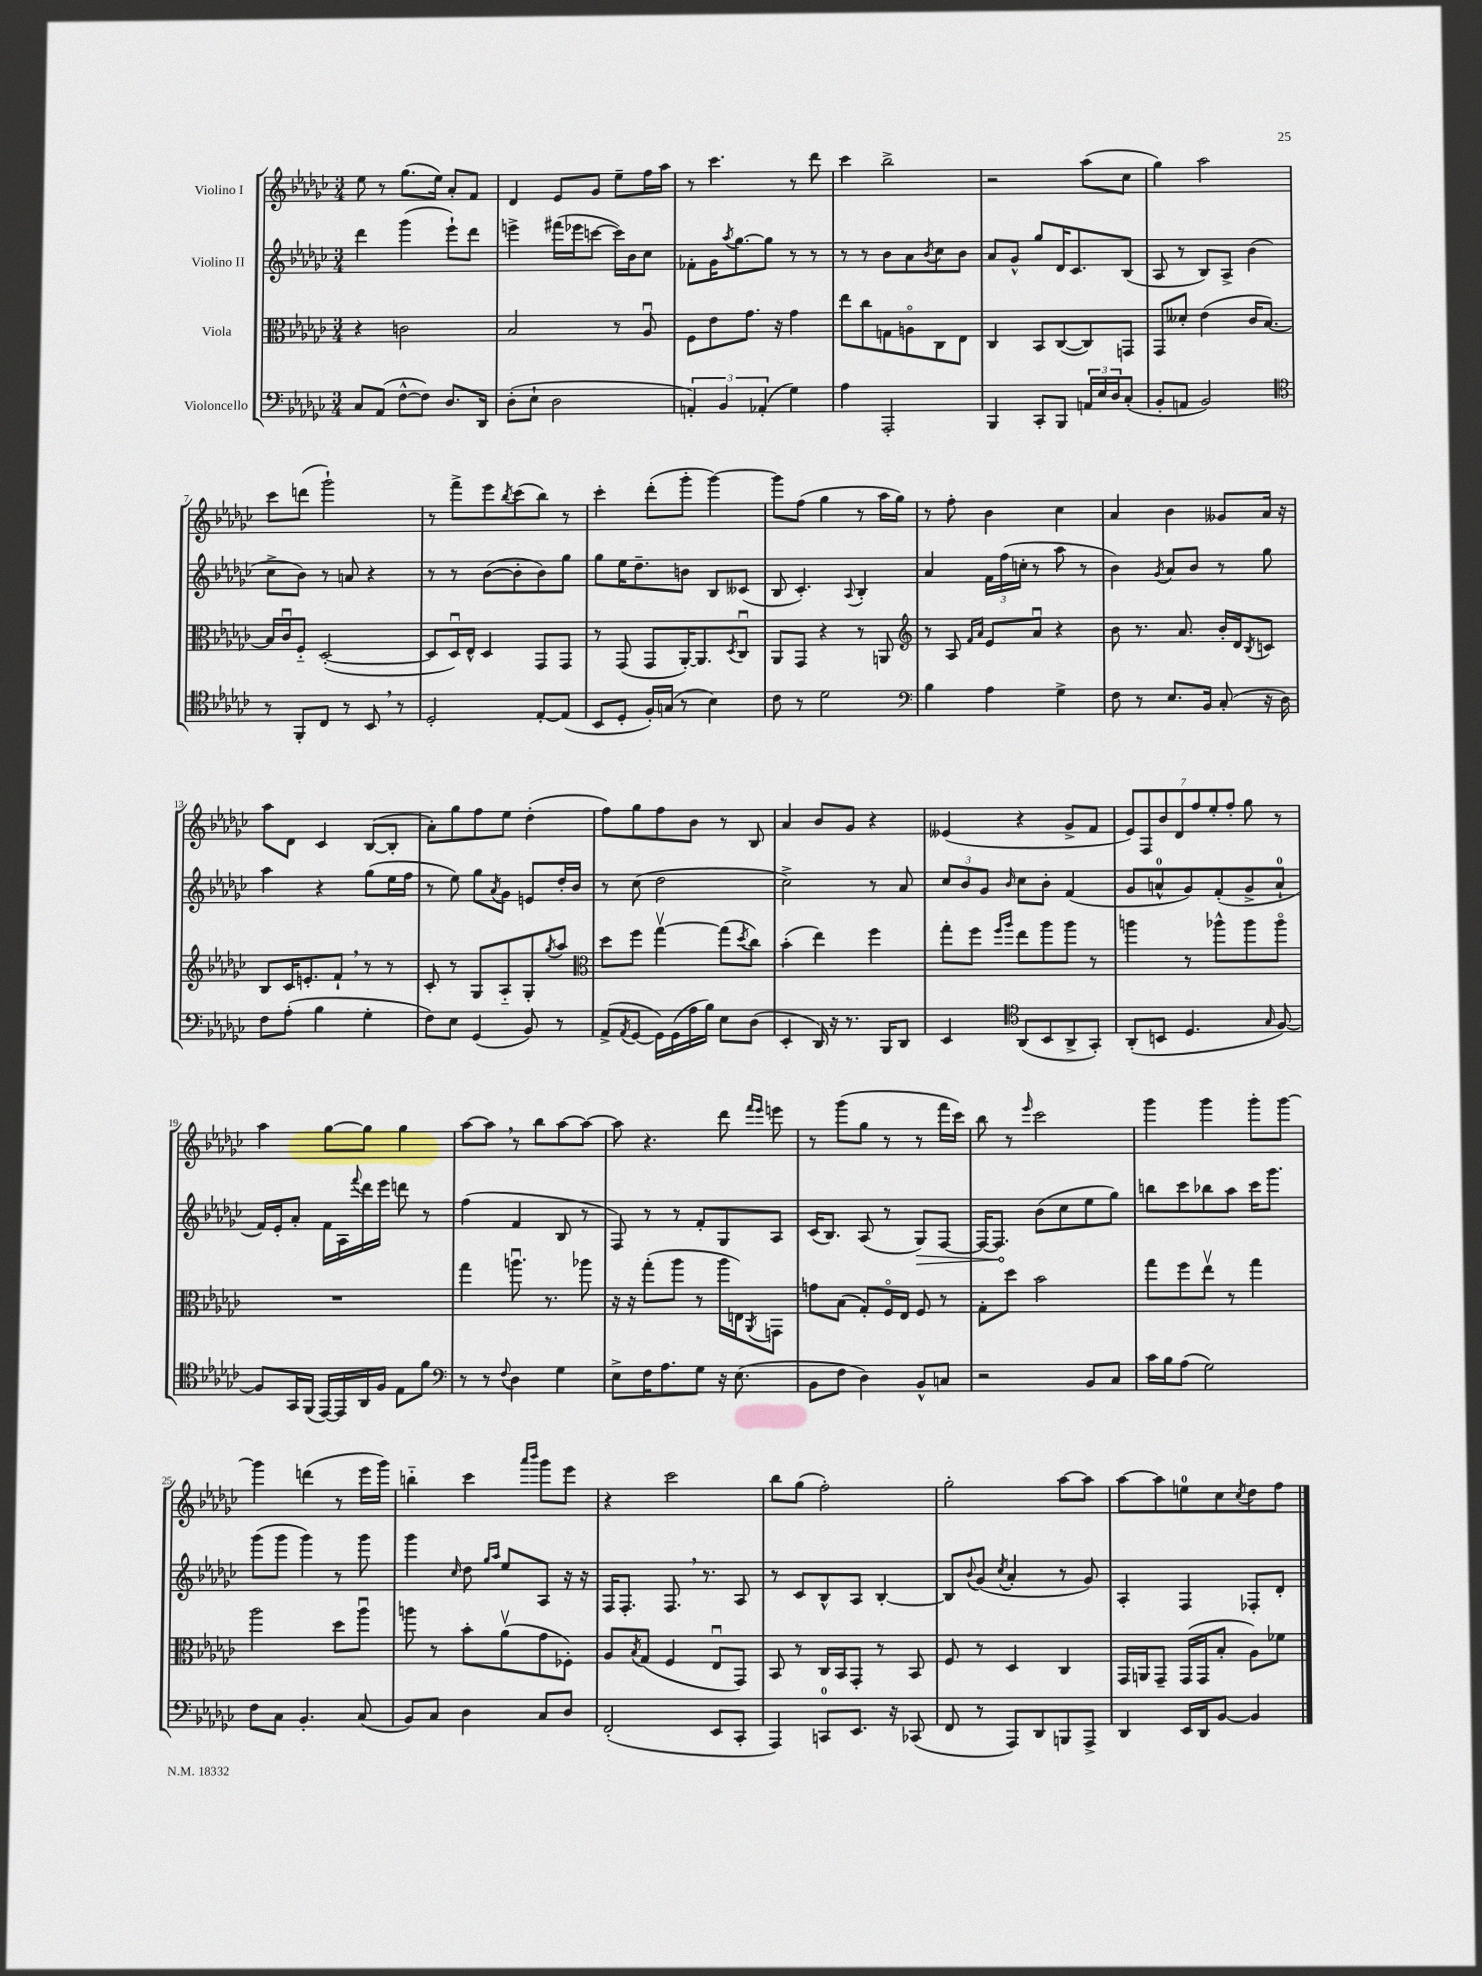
<<
\new StaffGroup <<
\new Staff = "s0" \with { instrumentName = "Violino I" } {
    \clef treble \key ges \major \numericTimeSignature \time 3/4
    ees''8 r8 ges''8.( ees''16) aes'8-. f'8 |
    des'4 ees'8 ges'8 ees''8-- f''16 aes''16 |
    r8 ces'''4. r8 des'''8 |
    ces'''4 bes''2-> |
    r2 aes''8( ces''8 |
    ges''4) aes''2 |
    ces'''8 d'''8( ges'''2-!) |
    r8 f'''8-> ees'''8 \acciaccatura { bes''8 } ces'''8( bes''8) r8 |
    ces'''4-. des'''8-.( ges'''8-. ges'''4~) |
    ges'''8 f''8( ges''4 r8 aes''16 ges''16) |
    r8 f''8-. bes'4 ces''4 |
    aes'4 bes'4 geses'8 aes'16 r16 |
    aes''8 des'8 ces'4 bes8~( bes8-. |
    aes'8-.) ges''8 f''8 ees''8 des''4-.( |
    f''8) ges''8 f''8 bes'8 r8 bes8 |
    aes'4 bes'8 ges'8 r4 |
    eeses'4( r4 ges'8-> f'8 |
    \tuplet 7/4 { ees'8) f8 bes'8 des'8 f''8 ees''8-. f''8-. } ges''8 r8 |
    aes''4 ges''8~ ges''8 ges''4 |
    aes''8~ aes''8 \breathe r8 bes''8 aes''8~ aes''8~ |
    aes''8 r4. des'''8 \grace { f'''16 ees'''16 } e'''8 |
    r8 ges'''8( ges''8 r8 r8 f'''16 ces'''16) |
    bes''8 r8 \grace { ees'''16 } ces'''2 |
    ges'''4 ges'''4 ges'''8-. ges'''8~ |
    ges'''4 d'''4( r8 ees'''16 ges'''16) |
    b''4-_ ces'''4 \grace { aes'''16 bes'''16 } ges'''8 ees'''8 |
    r4 ces'''2 |
    bes''8 ges''8( f''2-.) |
    ges''2-. aes''8~ aes''8 |
    aes''8~ aes''8 e''8-0 ces''8 \acciaccatura { ces''8 } des''8 f''8 \bar "|." |
}
\new Staff = "s1" \with { instrumentName = "Violino II" } {
    \clef treble \key ges \major \numericTimeSignature \time 3/4
    des'''4 ges'''4( ees'''8-!) des'''8 |
    e'''4-> fis'''16( ees'''16 c'''8~ c'''16) bes'16 ces''8 |
    fes'8-. ges'16 \acciaccatura { aes''8 } ges''8.~ ges''8 r8 r8 |
    r8 r8 bes'8 aes'8 \acciaccatura { bes'8 } ces''8 bes'8 |
    aes'8 ges'8-^ ges''8 des'16 ces'8. bes8( |
    aes8 r8 bes8) aes8-> bes'4( |
    ces''8-> bes'8) r8 a'8 r4 |
    r8 r8 bes'8~( bes'8-. bes'8) ges''8 |
    ges''8 ees''16 des''8.-- b'8 bes8 ceses'8( |
    bes8 ces'4.-.) \appoggiatura { aes8 } bes4-. |
    aes'4 \tuplet 3/2 { f'16 f''16( c''16-. } r8 aes''8 r8 |
    bes'4) \acciaccatura { ges'8 } aes'8 bes'8 r8 ges''8 |
    aes''4 r4 ges''8( ees''16 f''16 |
    r8 ees''8) ges''8 \acciaccatura { aes'8 } ges'8 e'8 des''16-. bes'16 |
    r8 ces''8( des''2 |
    ces''2->) r8 aes'8 |
    \tuplet 3/2 { ces''8 bes'8 ges'8 } \grace { bes'16 } ces''8 bes'8-. f'4( |
    ges'8 a'8-0-^ ges'8) f'8-.( ges'8-> a'8-0-! |
    f'16) ees'16-. aes'8-. f'16 aes16 \appoggiatura { f'''8 } des'''16 ees'''16 d'''8 r8 |
    f''4( f'4 bes8 r8 |
    f8) r8 r8 f'8-. ges8 aes8 |
    ces'16( bes8.) aes8( r8 \once \override Hairpin.circled-tip = ##t ges8\>) f8~ |
    f16~ f8.\! bes'8( ces''8 ees''8 ges''8) |
    b''8 ces'''8 bes''8 aes''8 ces'''16 ges'''8. |
    ges'''8( ges'''8 ges'''4) r8 ges'''8 |
    ges'''4 \grace { ces''16 } des''8 \grace { ges''16 aes''16 } ees''8 aes8 r16 r16 |
    f16 f8.-. f8. \breathe r8. aes8 |
    r8 ces'8 bes8-^ aes8 bes4~-. |
    bes8 \appoggiatura { bes'8 } ges'8( \acciaccatura { ces''8 } aes'4-. r8 ges'8) |
    aes4-. f4 fes8-. des'8-. \bar "|." |
}
\new Staff = "s2" \with { instrumentName = "Viola" } {
    \clef alto \key ges \major \numericTimeSignature \time 3/4
    r4 c'2 |
    bes2 r8 aes8\downbow |
    f8 ees'8 ges'8. r16 ges'4 |
    ees''8 ces''8 g8 a8\flageolet ces8 ees8 |
    ces4 bes,8 ces8~( ces8) g,8 |
    ges,8 deses'8-. ees'4( ces'16 bes8.~) |
    bes16 ces'16\downbow f8-_ des2~-.( |
    des8 des16\downbow) ees16-^ des4 ges,8 ges,8 |
    r8 ges,8( ges,8 aes,16~-.) aes,8. \acciaccatura { des8 } ces8\downbow |
    aes,8 ges,8 r4 r8 a,8 |
    \clef treble r8 aes8 \grace { f'16 aes'16 } ees'8 aes'8\downbow r4 |
    bes'8 r8. aes'8. bes'16-. des'16 \acciaccatura { bes8 } c'8 |
    bes8 ces'16 e'8.-. f'8-! \breathe r8 r8 |
    ces'8-. r8 ges8 aes8-_ ges8-. \acciaccatura { ges''8 } aes''8 |
    \clef alto des''8 f''8 ges''4~\upbow ges''8( \acciaccatura { des''8 } ces''8) |
    bes'4-.( ees''4) f''4 |
    ges''8-. f''8 \grace { f''16 aes''16 } ees''8 aes''8 aes''8 r8 |
    a''4 r8 aes''8-^ aes''8 aes''8\flageolet |
    R2. |
    ges''4 a''8.\downbow r8. aes''8 |
    r16 r16 ges''8-.( aes''8 r8 aes''16 e16) \acciaccatura { aes,8 } g,8 |
    g'8 bes8( ges8-.) f16\flageolet ees16 f8 r8 |
    ges8-. des''8 bes'2 |
    ges''8 f''8 ees''8\upbow r8 ges''4 |
    aes''2 des''8 aes''8\downbow |
    a''8 r8 bes'8-. aes'8\upbow( ges'8 fes8-.) |
    aes8 \acciaccatura { bes8 } ges8( f4 ees8\downbow ges,8) |
    bes,8 r8 ces16 bes,16 ges,8-. r8 bes,8 |
    f8 r8 des4 ces4 |
    ges,16 a,16 ges,8-- ges,16( ges,16 bes8-. aes8) fes'8 \bar "|." |
}
\new Staff = "s3" \with { instrumentName = "Violoncello" } {
    \clef bass \key ges \major \numericTimeSignature \time 3/4
    ces8 aes,8( f8~-^ f8) des8. des,16 |
    des8-.( ees8-! des2 |
    \tuplet 3/2 { a,4-.) bes,4 aes,4-.( } ges4) |
    aes4 aes,,2-. |
    bes,,4 ces,8-. bes,,8 \tuplet 3/2 { a,16 ees16 des16 } ces8-.( |
    bes,8-. a,8 bes,2) |
    \clef tenor r8 f,8-. ces8 r8 bes,8 \breathe r8 |
    des2-. ees8~-. ees8( |
    bes,8 des8-. f16-.) g16( r8 bes4) |
    ces'8 r8 des'2 |
    \clef bass bes4 aes4 ges4-> |
    f8 r8 ees8. bes,16 ces8-.( r16 des16) |
    f8 aes8-.( bes4 ges4-. |
    f8) ees8 ges,4( bes,8) r8 |
    aes,8->( \acciaccatura { aes,8 } ges,8~ ges,16) ges,16( aes16 bes16) ees8 des8( |
    ees,4-. des,16) r16 r8. bes,,16 des,8 |
    ees,4 \clef tenor aes,8( bes,8 aes,8-> ges,8-.) |
    aes,8-.( b,8 des4. \grace { ges16 } f8~) |
    f8 ges,16 f,16( ees,16~) ees,16 aes,16 f16 ees8 f'8 |
    \clef bass r8 r8 \appoggiatura { f8 } des4 ges4 |
    ees8-> f16 aes8. ges8 r16 ees8.( |
    bes,8 f8 des4) bes,8-^ c8 |
    r2 bes,8 ces8 |
    ces'16 bes16 aes8( ges2) |
    f8 ces8 bes,4.-. ces8( |
    bes,8) ces8 des4 ces8 des8 |
    f,2-.( ees,8 ces,8-. |
    aes,,4) c,8-0 ees,8. r16 ces,8( |
    f,8 r8 aes,,8) des,8 b,,8 aes,,8-> |
    des,4 ees,16 des,16 bes,8~ bes,4 \bar "|." |
}
>>
>>
